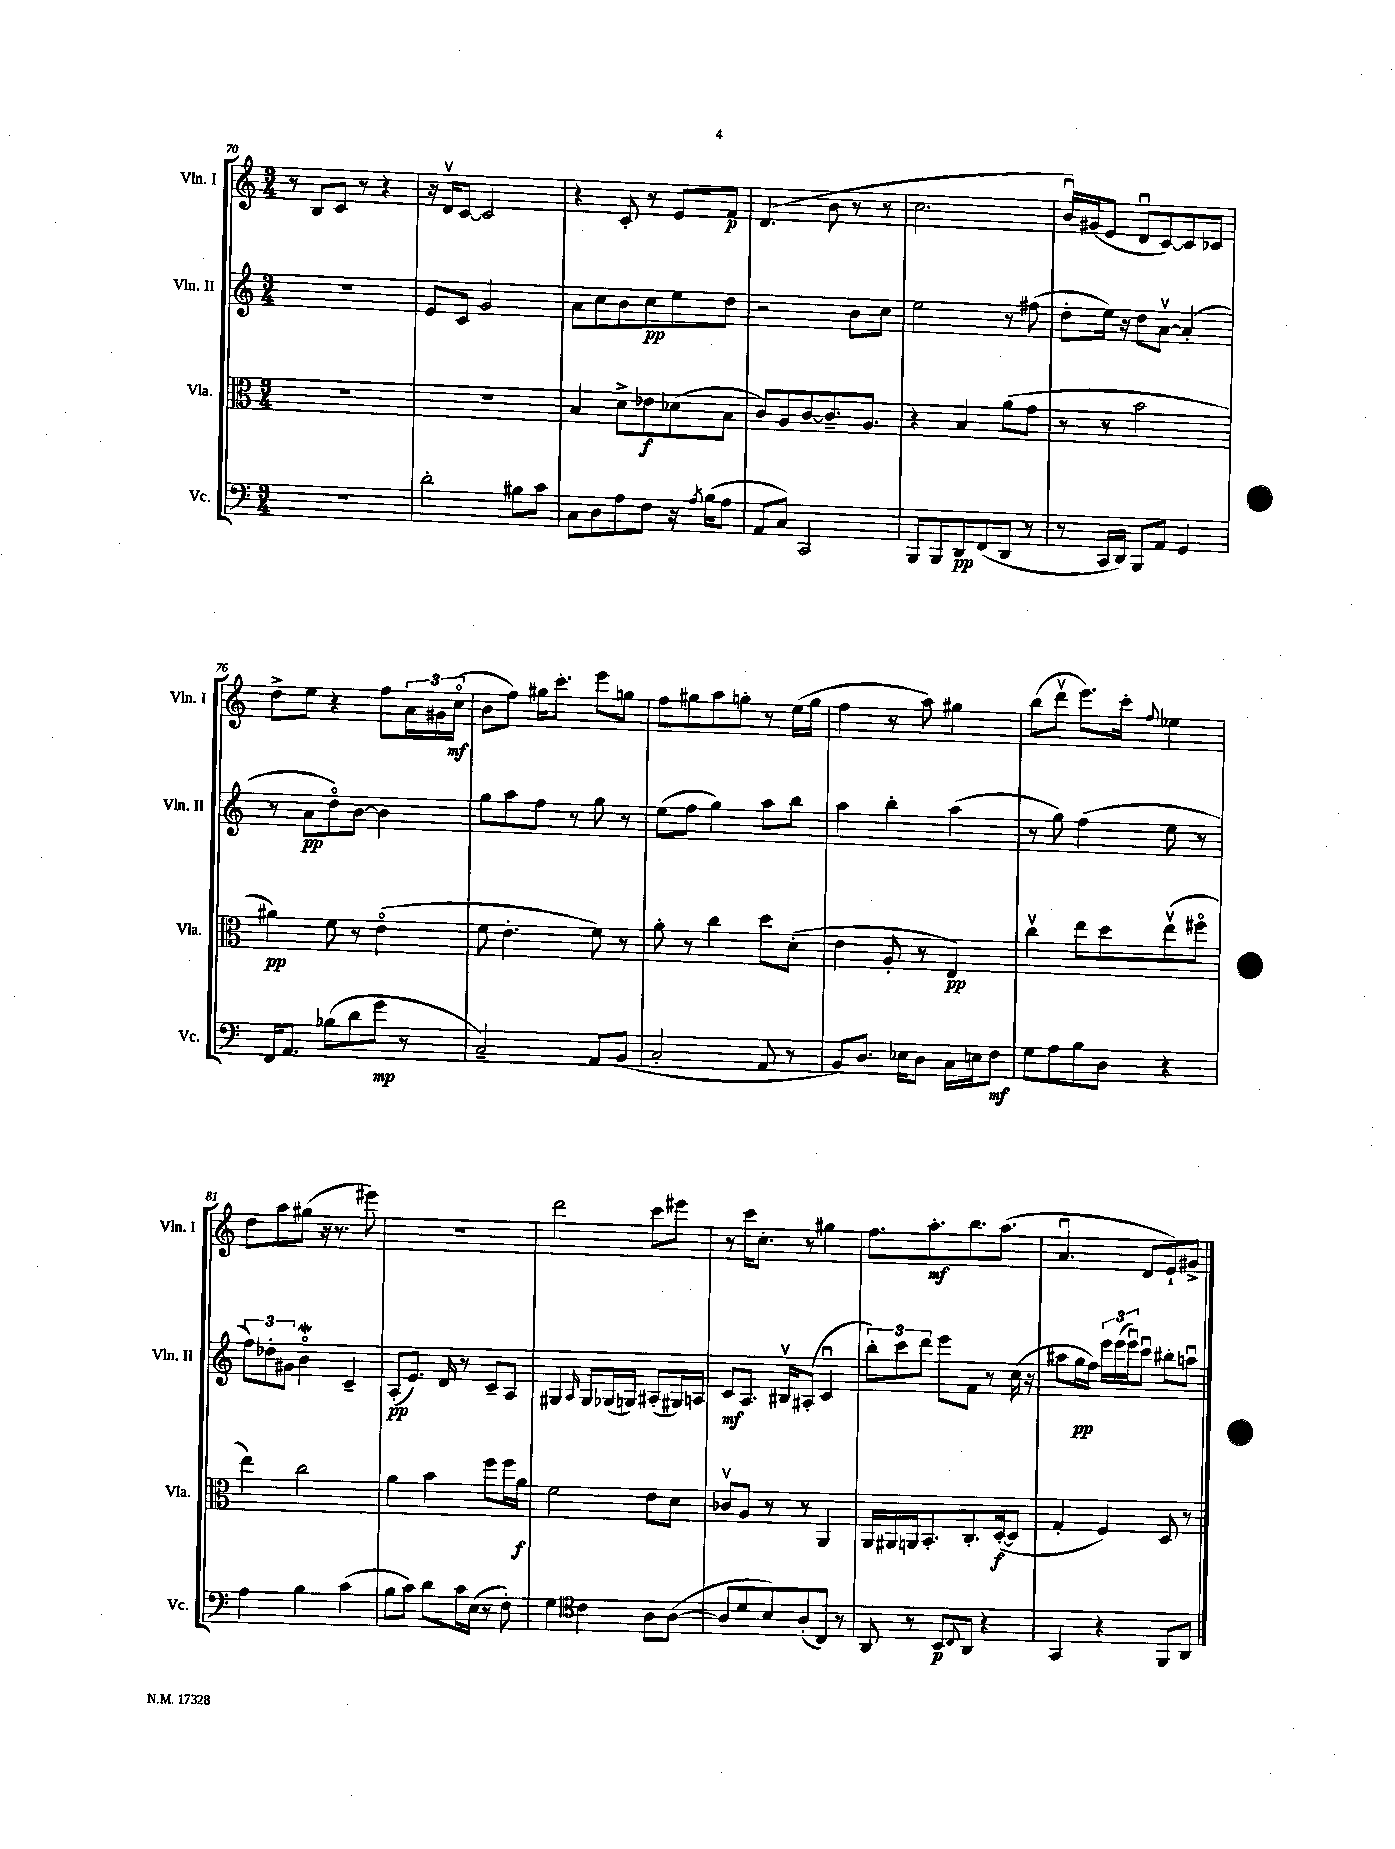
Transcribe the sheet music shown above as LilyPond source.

<<
\new StaffGroup <<
\new Staff = "s0" \with { instrumentName = "Vln. I" shortInstrumentName = "Vln. I" } {
    \clef treble \key c \major \numericTimeSignature \time 3/4
    r8 b8 c'8 r8 r4 |
    r16 d'16\upbow c'8~ c'2 |
    r4 c'8-. r8 e'8 f'8\p |
    d'4.( b'8 r8 r8 |
    c''2. |
    b'16\downbow) gis'16( e'8 d'8\downbow c'8~) c'8 ces'8 |
    d''8-> e''8 r4 f''8 \tuplet 3/2 { a'16 gis'16 c''16\flageolet\mf( } |
    b'8 f''8) gis''16 c'''8.-. e'''8 g''8 |
    f''8 gis''8 a''8 g''8-. r8 e''16( g''16 |
    f''4 r8 a''8) gis''4 |
    b''8( d'''8\upbow e'''8.) c'''16-. \appoggiatura { f''8 } ees''4 |
    d''8 a''8 gis''8( r16 r8. eis'''8) |
    R2. |
    d'''2 c'''8 eis'''8 |
    r8 c'''16 c''8.-. r8 gis''4 |
    f''8. a''8.-.\mf b''8. a''8.( |
    a'4.\downbow d'8 e'8-!) gis'8-> \bar "|." |
}
\new Staff = "s1" \with { instrumentName = "Vln. II" shortInstrumentName = "Vln. II" } {
    \clef treble \key c \major \numericTimeSignature \time 3/4
    R2. |
    e'8 c'8 g'2 |
    a'8 c''8 b'8 c''8\pp e''8 d''8 |
    r2 b'8 c''8 |
    e''2 r8 fis''8( |
    d''8-. e''16) r16 d''8 a'8~\upbow a'4-.( |
    r8 a'8\pp d''8\flageolet) b'8~ b'4 |
    g''8 a''8 f''8 r8 g''8 r8 |
    e''8( f''8 g''4) a''8 b''8 |
    a''4 b''4-. a''4( |
    r8 g''8) f''4( e''8 r8 |
    \tuplet 3/2 { f''8) des''8-. gis'8 } b'4\flageolet\mordent c'4-- |
    a8-.\pp( e'8.) d'16 r8 c'8-- a8 |
    gis4 \grace { a16 } gis8 ges16( g16) ais8-.( gis16) a16 |
    c'8\mf a8. bis16\upbow ais8-.( c'4\downbow |
    \tuplet 3/2 { b''8-.) c'''8 d'''8 } e'''8 f'8 r8 c''16( r16 |
    ais''8 g''16\pp f''16) \tuplet 3/2 { e'''16 e'''16( e'''16\downbow) } c'''8\downbow bis''8-. a''8\downbow \bar "|." |
}
\new Staff = "s2" \with { instrumentName = "Vla." shortInstrumentName = "Vla." } {
    \clef alto \key c \major \numericTimeSignature \time 3/4
    R2. |
    R2. |
    b4 d'8-> ees'8\f des'8( b8 |
    c'8) a8 c'8~ c'8.-- a8. |
    r4 b4 a'8( g'8 |
    r8 r8 b'2 |
    ais'4\pp) f'8 r8 e'4\flageolet( |
    f'8 e'4.-. f'8) r8 |
    a'8-. r8 c''4 d''8 d'8-.( |
    e'4 a8-. r8 e4\pp) |
    c''4\upbow e''8 d''8 e''8\upbow( fis''8\flageolet |
    e''4) c''2 |
    a'4 b'4 f''8 f''16 a'16\f |
    f'2 e'8 d'8 |
    ces'8\upbow a8 r8 r8 a,4 |
    a,16 ais,16 a,16 b,8.-. c8.-. d16~-.\f( d8 |
    g4-. f4) d8 r8 \bar "|." |
}
\new Staff = "s3" \with { instrumentName = "Vc." shortInstrumentName = "Vc." } {
    \clef bass \key c \major \numericTimeSignature \time 3/4
    R2. |
    d'2-. bis8 c'8 |
    c8 d8 a8 f8 r16 \acciaccatura { a8 } b16( a8 |
    a,8 c8) c,2 |
    b,,8 b,,8 d,8\pp f,8( d,8 r8 |
    r8 c,16 d,16) b,,8 a,8 g,4 |
    f,16 a,8. bes8( d'8 g'8\mp r8 |
    c2--) a,8 b,8( |
    c2-. a,8 r8 |
    b,8) d8. ees16 d8 c16 e16 f8\mf |
    g8 a8 b8 d8 r4 |
    a4 b4 c'4( |
    b8 c'8) d'8 c'16 e16( r8 f8-.) |
    g4 \clef tenor c'4 a8 a8~( |
    a8 d'8 b8) a8-.( c8) r8 |
    a,8 r8 b,8\p \appoggiatura { c8 } a,8 r4 |
    g,4 r4 f,8 a,8 \bar "|." |
}
>>
>>
\layout { \context { \Score currentBarNumber = #70 } }
